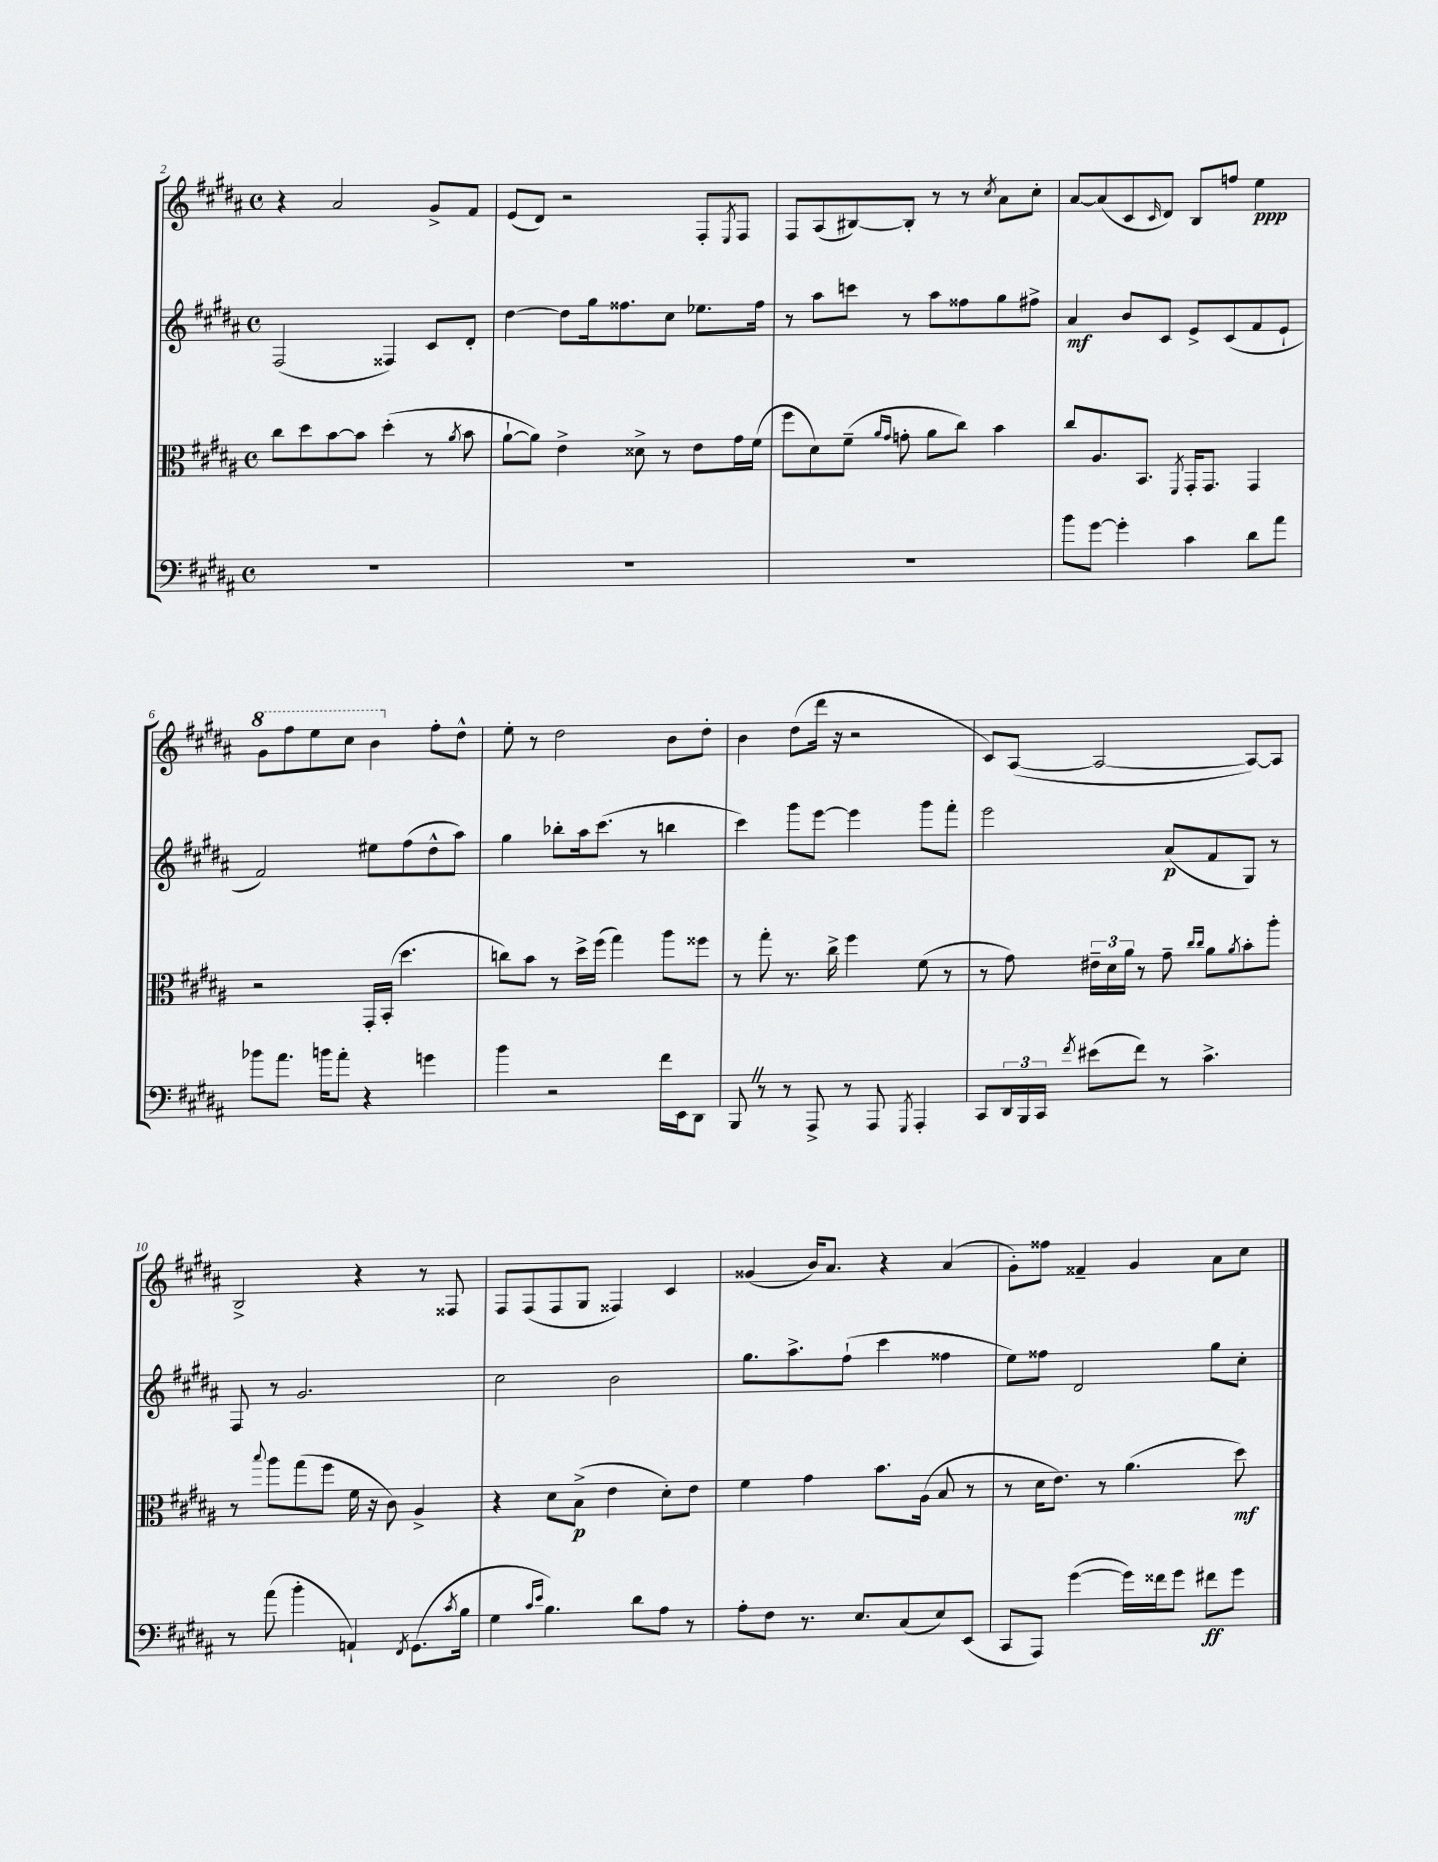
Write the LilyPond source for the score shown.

<<
\new StaffGroup <<
\new Staff = "s0" {
    \clef treble \key b \major \defaultTimeSignature \time 4/4
    r4 ais'2 gis'8-> fis'8 |
    e'8( dis'8) r2 fis8-. \acciaccatura { e8 } fis8 |
    fis8 ais8( bis8~) bis8-. r8 r8 \acciaccatura { cis''8 } ais'8 cis''8-. |
    ais'8~ ais'8( cis'8 \grace { cis'16 } dis'8) b8 f''8 e''4\ppp |
    \ottava #1 gis''8 fis'''8 e'''8 cis'''8 b''4 \ottava #0 fis''8-. dis''8-^ |
    e''8-. r8 dis''2 b'8 dis''8-. |
    b'4 dis''8( dis'''16 r16 r2 |
    cis'8) ais8~( ais2~ ais8~) ais8 |
    b2-> r4 r8 fisis8 |
    fis8 fis8( fis8 gis8 fisis4) cis'4 |
    gisis'4( b'16) ais'8. r4 ais'4( |
    gis'8-.) fisis''8 fisis'4-- gis'4 ais'8 cis''8 \bar "|." |
}
\new Staff = "s1" {
    \clef treble \key b \major \defaultTimeSignature \time 4/4
    fis2( fisis4) cis'8 dis'8-. |
    dis''4~ dis''8 gis''16 fisis''8. cis''8 ees''8. fisis''16 |
    r8 ais''8 c'''8 r8 ais''8 fisis''8 gis''8 fis''8-> |
    ais'4\mf b'8 cis'8 e'8-> cis'8( fis'8 e'8-! |
    fis'2) eis''8 fis''8( dis''8-^ ais''8) |
    gis''4 bes''8-. ais''16 cis'''8.( r8 b''4 |
    cis'''4) gis'''8 e'''8~ e'''4 gis'''8 fis'''8-. |
    e'''2 ais'8\p( fis'8 gis8) r8 |
    fis8 r8 gis'2. |
    cis''2 b'2 |
    gis''8. ais''8.-> fis''8-!( cis'''4 fisis''4 |
    e''8) fisis''8 dis'2 gis''8 cis''8-. \bar "|." |
}
\new Staff = "s2" {
    \clef alto \key b \major \defaultTimeSignature \time 4/4
    cis''8 dis''8 b'8~ b'8 dis''4-.( r8 \acciaccatura { ais'8 } b'8 |
    ais'8~-! ais'8) e'4-> disis'8-> r8 e'8 gis'16 fis'16( |
    fis''8 dis'8) fis'8--( \grace { ais'16 gis'16 } g'8-. ais'8 cis''8) b'4 |
    cis''8 ais8. b,8. \acciaccatura { fis,8 } gis,16-. gis,8. gis,4 |
    r2 gis,16-. b,16-.( dis''4. |
    c''8) b'8 r8 dis''16-> fis''16( gis''4) ais''8 fisis''8 |
    r8 gis''8-. r8. cis''16-> fis''4 fis'8( r8 |
    r8 gis'8) \tuplet 3/2 { eis'16-- dis'16 ais'16 } r8 gis'8-- \grace { cis''16 cis''16 } ais'8 \acciaccatura { ais'8 } b'8-. ais''8-. |
    r8 \appoggiatura { b''8 } ais''8 gis''8( fis''8 fis'16 r16 cis'8) ais4-> |
    r4 dis'8 b8->\p( e'4 dis'8-.) e'8 |
    fis'4 gis'4 b'8. ais16( b8 r8 |
    r8 dis'16 e'8.) r8 ais'4.( dis''8\mf) \bar "|." |
}
\new Staff = "s3" {
    \clef bass \key b \major \defaultTimeSignature \time 4/4
    R1 |
    R1 |
    R1 |
    b'8 gis'8~ gis'4-. cis'4 dis'8 ais'8 |
    bes'8 ais'8. b'16 ais'8-. r4 g'4 |
    b'4 r2 fis'16 e,16 dis,8 |
    b,,8 \once \override BreathingSign.text = \markup { \musicglyph "scripts.caesura.straight" } \breathe r8 r8 ais,,8-> r8 ais,,8 \acciaccatura { gis,,8 } ais,,4-. |
    cis,8 \tuplet 3/2 { dis,16 b,,16 cis,16 } \acciaccatura { fis'8 } eis'8( fis'8) r8 cis'4.-> |
    r8 ais'8( b'4-. a,4-!) \acciaccatura { fis,8 } gis,8.( \acciaccatura { cis'8 } b16 |
    gis4 \grace { cis'16 e'16 } b4.) dis'8 ais8 r8 |
    ais8-. fis8 r8. e8. cis8( e8) e,8( |
    cis,8 ais,,8) gis'4~( gis'16) fisis'16 gis'8 fis'8\ff gis'8 \bar "|." |
}
>>
>>
\layout { \context { \Score currentBarNumber = #2 } }
